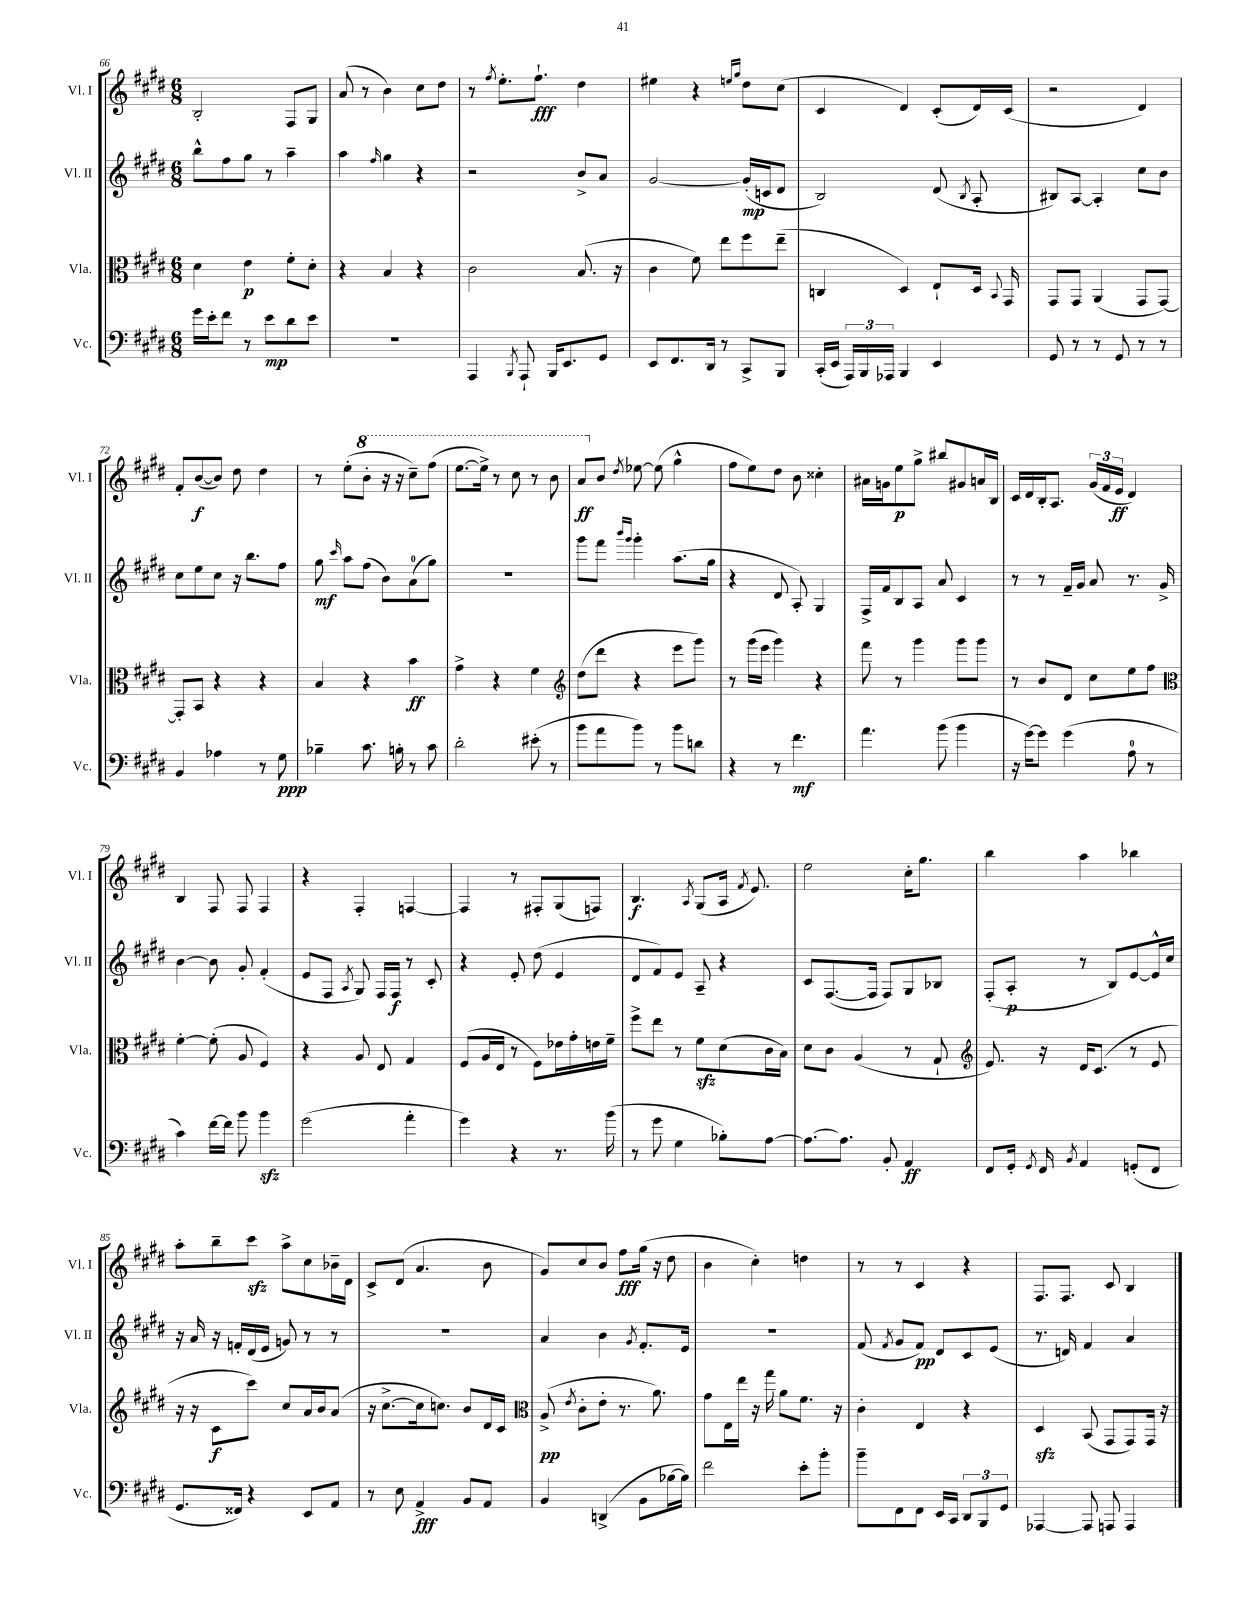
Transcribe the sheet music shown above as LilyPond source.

<<
\new StaffGroup <<
\new Staff = "s0" \with { instrumentName = "Vl. I" shortInstrumentName = "Vl. I" } {
    \clef treble \key e \major \numericTimeSignature \time 6/8
    \autoBeamOff b2-. fis8[ gis8] |
    a'8( r8 b'4) cis''8[ dis''8] |
    r8 \acciaccatura { fis''8 } e''8.[-. fis''8.]-!\fff dis''4 |
    eis''4 r4 \grace { e''16[ gis''16] } dis''8[ cis''8]( |
    cis'4 dis'4) cis'8[-.( dis'16) cis'16]( |
    r2 dis'4) |
    fis'8[-. b'8~\f( b'8]) dis''8 dis''4 |
    r8 e''8[-.( \ottava #1 b''8]-. r16 r16 cis'''8[--) fis'''8]( |
    e'''8.[~ e'''16]->) r8 cis'''8 r8 b''8 |
    a''8[\ff \ottava #0 b'8] \acciaccatura { dis''8 } ees''8~ ees''8( gis''4-^ |
    fis''8[ e''8) dis''8] b'8 cisis''4-. |
    ais'16[ g'16 e''8\p gis''8]-> bis''8[ gis'8 a'16 b16] |
    cis'16[ dis'16 b16-. a8.] \tuplet 3/2 { gis'16[( fis'16 e'16]\ff } dis'4) |
    b4 fis8 fis8 fis4 |
    r4 fis4-. f4~ |
    f4 r8 fis8[-. gis8( f8]) |
    b4.\f \acciaccatura { a8 } gis8[( a16] \acciaccatura { fis'8 } e'8.) |
    e''2 cis''16[-. gis''8.] |
    b''4 a''4 bes''4 |
    a''8[-. b''8-- cis'''8]\sfz a''8[-> cis''8 bes'16-- dis'16] |
    cis'8[-> dis'8]( a'4. b'8 |
    gis'8[) cis''8 b'8] fis''8[\fff gis''16]( r16 dis''8 |
    b'4 cis''4-.) d''4 |
    r8 r8 cis'4 r4 |
    fis8.[ fis8.] cis'8 b4 \bar "|." |
}
\new Staff = "s1" \with { instrumentName = "Vl. II" shortInstrumentName = "Vl. II" } {
    \clef treble \key e \major \numericTimeSignature \time 6/8
    \autoBeamOff b''8[-^ fis''8 gis''8] r8 a''4-- |
    a''4 \grace { fis''16 } gis''4 r4 |
    r2 b'8[-> a'8] |
    gis'2~ gis'16[-.\mp( c'16 dis'8] |
    b2) dis'8( \acciaccatura { b8 } a8-. |
    bis8[) a8]~ a4-. cis''8[ b'8] |
    cis''8[ e''8 cis''8] r16 b''8.[ fis''8] |
    gis''8\mf \grace { cis'''16 } a''8[ fis''8]( b'8[) a'8-0( gis''8]) |
    R2. |
    gis'''8[ fis'''8] \grace { b'''16[ gis'''16] } gis'''4-. a''8.[( gis''16] |
    r4 dis'8 a8-.) gis4 |
    fis16[-> fis'16 b8 a8] a'8 cis'4 |
    r8 r8 fis'16[-- gis'16] a'8 r8. gis'16-> |
    b'4~ b'8 gis'8-. fis'4-.( |
    e'8[ fis8] \acciaccatura { a8 } gis8) fis16[ fis16]\f r8 cis'8-. |
    r4 e'8-. dis''8( e'4 |
    dis'8[ fis'8) e'8] a8-- r4 |
    cis'8[ fis8.~( fis16] fis8[) gis8 bes8] |
    fis8[-.( a8]-.\p r8 b8[) e'8~ e'16-^ cis''16] |
    r16 a'16 r16 f'16[-. dis'16( e'16] g'8) r8 r8 |
    R2. |
    a'4 b'4 \acciaccatura { gis'8 } fis'8.[-. e'16] |
    R2. |
    fis'8( \acciaccatura { fis'8 } gis'8[ fis'8]\pp) dis'8[ cis'8 e'8]( |
    r8. d'16) fis'4 a'4 \bar "|." |
}
\new Staff = "s2" \with { instrumentName = "Vla." shortInstrumentName = "Vla." } {
    \clef alto \key e \major \numericTimeSignature \time 6/8
    \autoBeamOff dis'4 e'4\p fis'8[-. dis'8]-. |
    r4 b4 r4 |
    cis'2 b8.( r16 |
    cis'4 fis'8) e''8[ fis''8 e''8]--( |
    c4 dis4) e8[-! dis16] \appoggiatura { b,8 } gis,16 |
    gis,8[ gis,8] a,4( gis,8[ gis,8]~) |
    gis,8[-. b,8] r4 r4 |
    b4 r4 b'4\ff |
    gis'4-> r4 fis'4 |
    \clef treble dis''8[( dis'''8] r4 e'''8[ gis'''8]) |
    r8 gis'''16[( e'''16] gis'''4) r4 |
    fis'''8 r8 gis'''4 gis'''8[ gis'''8] |
    r8 b'8[ dis'8] cis''8[ e''8 fis''8] |
    \clef alto fis'4~-. fis'8-.( a8 fis4) |
    r4 a8 e8 gis4 |
    fis8[( a16 e16] r8 fis8[) ees'16 gis'16-. e'16 fis'16]-- |
    fis''8[-> e''8] r8 fis'8[\sfz dis'8( cis'16 b16]) |
    dis'8[ cis'8] a4( r8 gis8-! |
    \clef treble e'8.) r16 dis'16[ cis'8.]( r8 e'8 |
    r16 r16 cis'8[\f cis'''8]) cis''8[ a'16 b'16 a'8]( |
    r16 cis''8.[~-> cis''16 c''8.]) b'8[ dis'16 cis'16] |
    \clef alto a8->\pp( \acciaccatura { e'8 } cis'8[-. e'8]-. r8. a'8.) |
    gis'8[ e16 e''16] r16 gis''16 a'8[ fis'8.] r16 |
    cis'4-. e4 r4 |
    dis4\sfz b,8( gis,8[ gis,8) gis,16] r16 \bar "|." |
}
\new Staff = "s3" \with { instrumentName = "Vc." shortInstrumentName = "Vc." } {
    \clef bass \key e \major \numericTimeSignature \time 6/8
    \autoBeamOff gis'16[ e'16-. fis'8] r8 e'8[\mp dis'8 e'8] |
    R2. |
    a,,4 \acciaccatura { b,,8 } a,,8-! b,,16[ e,8. gis,8] |
    e,8[ fis,8. dis,16] r8 cis,8[-> b,,8] |
    cis,16[-.( e,16] \tuplet 3/2 { a,,16[) b,,16 aes,,16] } b,,4 e,4 |
    gis,8 r8 r8 gis,8 r8 r8 |
    b,4 aes4 r8 gis8\ppp |
    bes4-- cis'8. b16-. r8 cis'8 |
    dis'2-. eis'8-.( r8 |
    b'8[ a'8 b'8]) r8 b'8[ d'8] |
    r4 r8 fis'4.\mf |
    a'4. b'8( b'4 |
    r16 gis'16[~) gis'8] gis'4( a8-0 r8 |
    cis'4) fis'16[~ fis'16] b'8 b'4\sfz |
    gis'2( a'4-. |
    gis'4) r4 r8. b'16( |
    r8 gis'8 gis4 bes8[-.) a8]~ |
    a8.[~ a8.] b,8-. a,4\ff |
    fis,8[ gis,16]-. \acciaccatura { gis,8 } fis,16 \acciaccatura { b,8 } a,4 g,8[-.( fis,8] |
    gis,8.[ fisis,16]) r4 e,8[ a,8] |
    r8 e8 a,4->\fff b,8[ a,8] |
    b,4 d,4->( b,8[ bes16~ bes16]) |
    fis'2 e'8[-. b'8]-. |
    b'8[-- fis,8 fis,8] e,16[ cis,16] \tuplet 3/2 { dis,8[ b,,8 gis,8] } |
    aes,,4~ aes,,8 a,,8 a,,4 \bar "|." |
}
>>
>>
\layout { \context { \Score currentBarNumber = #66 } }
